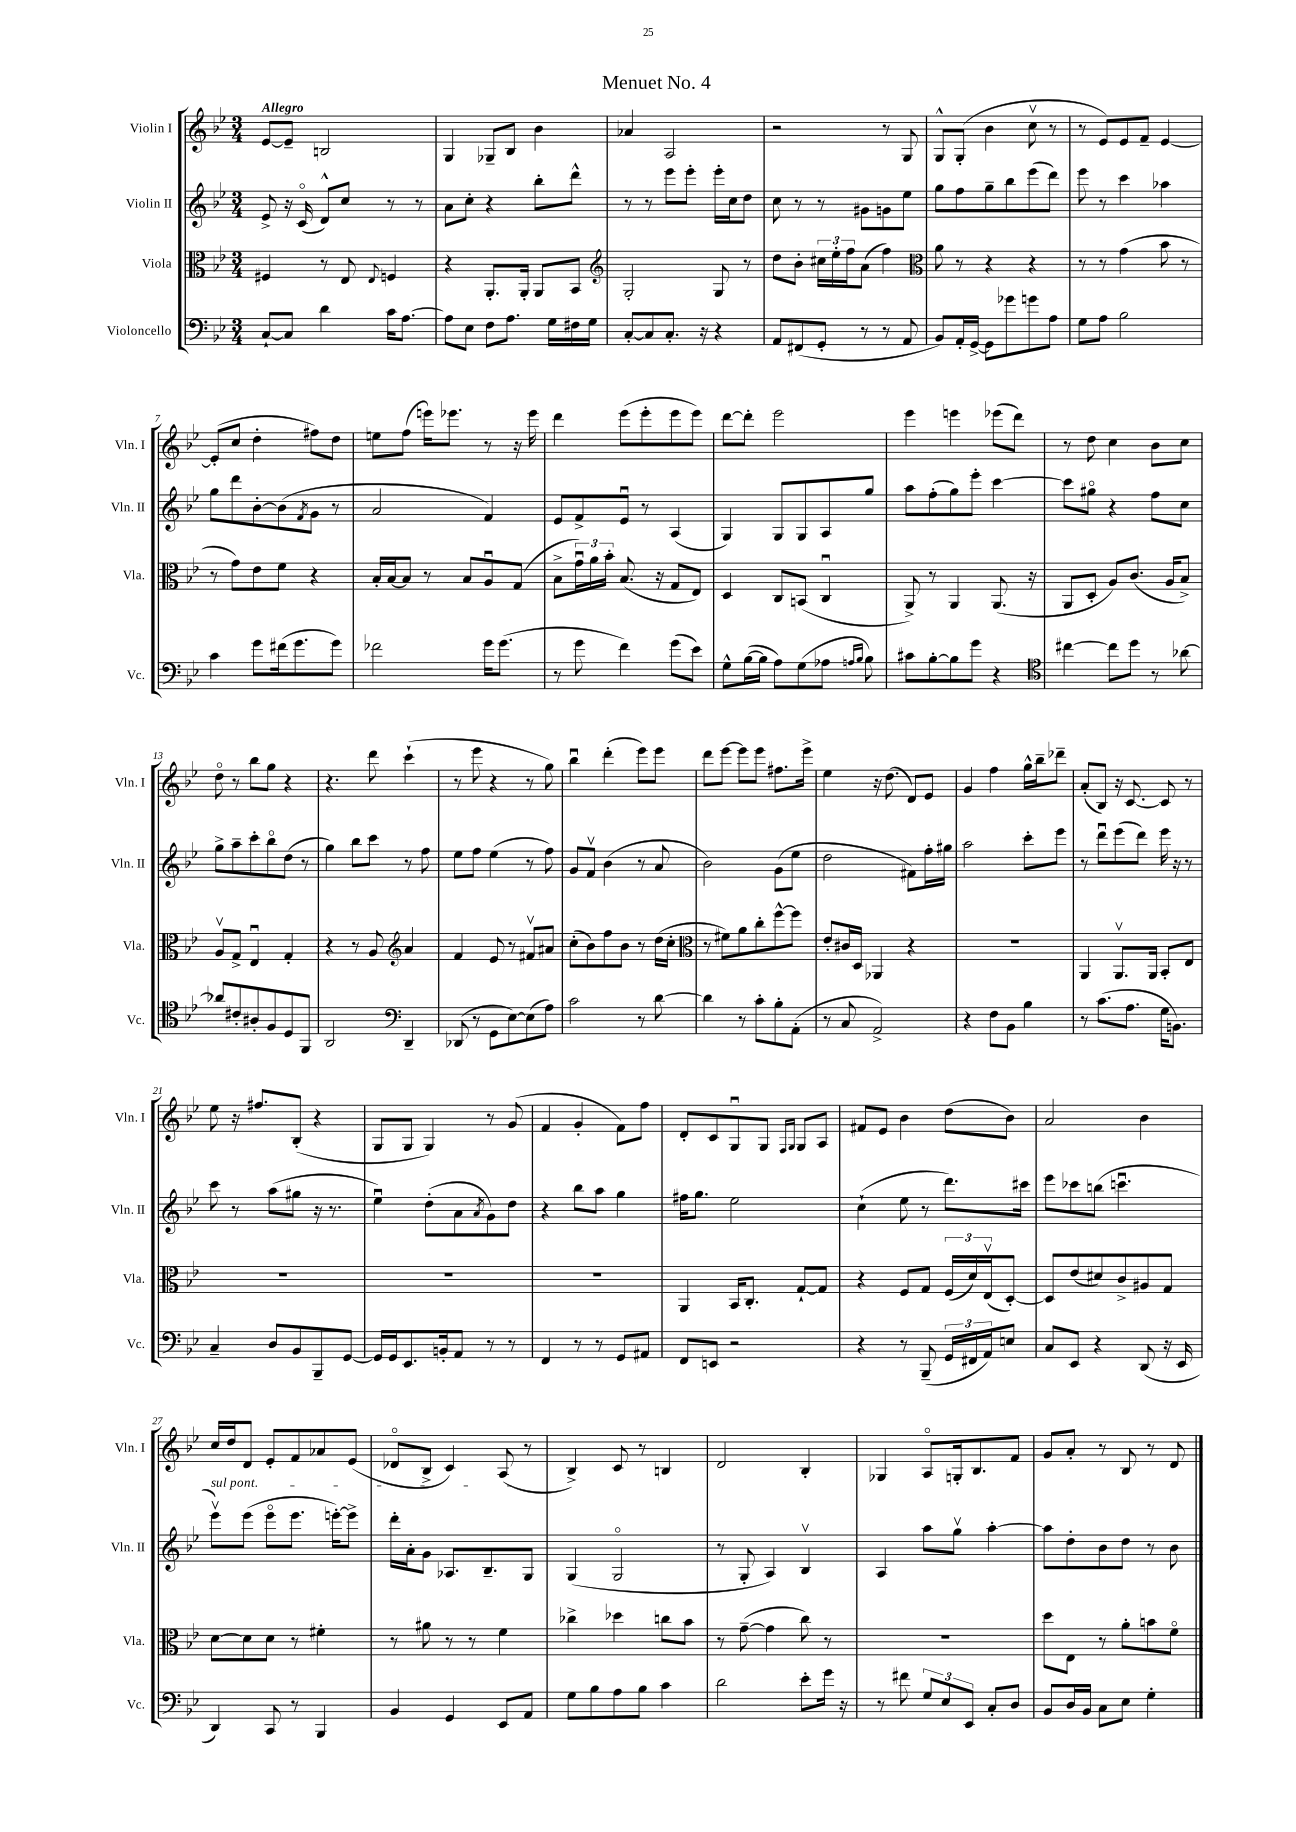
\header { title = "Menuet No. 4" }
<<
\new StaffGroup <<
\new Staff = "s0" \with { instrumentName = "Violin I" shortInstrumentName = "Vln. I" } {
    \clef treble \key bes \major \numericTimeSignature \time 3/4 \tempo "Allegro"
    ees'8~ ees'8-- b2 |
    g4 ges8-- bes8 bes'4 |
    aes'4 a2 |
    r2 r8 g8 |
    g8-^ g8-.( bes'4 c''8\upbow r8 |
    r8 ees'8) ees'8 f'8-- ees'4~ |
    ees'8-.( c''8 d''4-. fis''8) d''8 |
    e''8 f''8( e'''16) ees'''8. r8 r16 ees'''16 |
    d'''4 ees'''8( ees'''8-. ees'''8 ees'''8) |
    d'''8~ d'''8-. ees'''2 |
    ees'''4 e'''4 ees'''8( d'''8) |
    r8 d''8 c''4 bes'8 c''8 |
    d''8\flageolet r8 bes''8 g''8 r4 |
    r4. d'''8 c'''4-!( |
    r8 ees'''8 r4 r8 g''8) |
    bes''4\downbow d'''4-.( ees'''8) ees'''8 |
    d'''8 ees'''8~ ees'''8 ees'''8 fis''8. ees'''16-> |
    ees''4 r16 d''8.( d'8) ees'8 |
    g'4 f''4 g''16-^ bes''16-- des'''8-- |
    a'8-.( bes8) r16 c'8.~ c'8 r8 |
    ees''8 r16 fis''8. bes8-.( r4 |
    g8 g8 g4) r8 g'8( |
    f'4 g'4-. f'8) f''8 |
    d'8-. c'8 g8\downbow g8 \grace { f16 g16 } g8 a8 |
    fis'8 ees'8 bes'4 d''8( bes'8) |
    a'2 bes'4 |
    c''16 d''16 d'8 ees'8-. f'8 aes'8 ees'8( |
    des'8\flageolet bes8-> c'4) a8( r8 |
    bes4->) c'8 r8 b4 |
    d'2 bes4-. |
    ges4 a8\flageolet g16-. bes8. f'8 |
    g'8 a'8-. r8 bes8 r8 d'8 \bar "|." |
}
\new Staff = "s1" \with { instrumentName = "Violin II" shortInstrumentName = "Vln. II" } {
    \clef treble \key bes \major \numericTimeSignature \time 3/4
    ees'8-> r16 c'16\flageolet( d'8-^) c''8 r8 r8 |
    a'8 c''8-. r4 bes''8-. d'''8-^ |
    r8 r8 ees'''8 ees'''8-. ees'''16-. c''16 d''8 |
    c''8 r8 r8 gis'8 g'8 ees''8 |
    g''8 f''8 g''8-- bes''8 ees'''8( d'''8) |
    ees'''8 r8 c'''4 aes''4 |
    g''8 d'''8 bes'8~-. bes'8( \acciaccatura { f'8 } g'8 r8 |
    a'2 f'4) |
    ees'8 f'8-> ees'8\downbow r8 a4( |
    g4) g8 g8 a8 g''8 |
    a''8 f''8-.( g''8) ees'''8-. c'''4~ |
    c'''8 gis''8\flageolet r4 f''8 c''8 |
    g''8-> a''8-- c'''8-. bes''8\flageolet d''8( r8 |
    g''4) bes''8 c'''8 r8 f''8 |
    ees''8 f''8 ees''4( r8 f''8) |
    g'8 f'8\upbow bes'4( r8 a'8 |
    bes'2) g'8( ees''8 |
    d''2 fis'8) f''16-. gis''16 |
    a''2 c'''8-. ees'''8 |
    r8 d'''8\downbow ees'''8( d'''8) ees'''16 r16 r8 |
    c'''8 r8 a''8( gis''8 r16 r8. |
    ees''4\downbow) d''8-.( a'8 \acciaccatura { a'8 } g'8) d''8 |
    r4 bes''8 a''8 g''4 |
    fis''16 g''8. ees''2 |
    c''4-!( ees''8 r8 d'''8.) cis'''16 |
    ees'''8 ces'''8 b''8( c'''4.\downbow |
    \once \override TextSpanner.bound-details.left.text = \markup { \italic "sul pont." } ees'''8\upbow\startTextSpan) ees'''8( ees'''8\flageolet ees'''8. e'''16~-.) e'''8-> |
    d'''16-. a'16-. g'8 aes8. bes8.-- g8\stopTextSpan |
    g4( g2\flageolet |
    r8 g8-. a4) bes4\upbow |
    a4 a''8 g''8\upbow a''4~-. |
    a''8 d''8-. bes'8 d''8 r8 bes'8 \bar "|." |
}
\new Staff = "s2" \with { instrumentName = "Viola" shortInstrumentName = "Vla." } {
    \clef alto \key bes \major \numericTimeSignature \time 3/4
    fis4 r8 ees8 \appoggiatura { ees8 } f4 |
    r4 a,8.-. a,16-. a,8 bes,8 |
    \clef treble g2-. g8 r8 |
    d''8 bes'8-. \tuplet 3/2 { cis''16 ees''16-. f''16 } a'8( f''4) |
    \clef alto a'8 r8 r4 r4 |
    r8 r8 g'4( bes'8 r8 |
    r8 g'8) ees'8 f'8 r4 |
    bes16-. bes16~ bes8 r8 bes8 a8\downbow g8( |
    bes8-> \tuplet 3/2 { g'16\downbow) a'16 bes'16-. } bes8.( r16 g8 ees8) |
    d4 c8 b,8( c4\downbow |
    a,8->) r8 a,4 a,8.( r16 |
    a,8 d8-. a8) c'8.( a16 bes8->) |
    a8\upbow g8-> ees4\downbow g4-. |
    r4 r8 a8 \clef treble a'4 |
    f'4 ees'8 r8 fis'8\upbow ais'8 |
    c''8-.( bes'8) f''8 bes'8 r8 d''16( c''16-. |
    \clef alto r8 fis'8) a'8 c''8-. f''8~-^ f''8 |
    ees'8-. cis'16 d16 aes,4 r4 |
    R2. |
    a,4 a,8.\upbow a,16 bes,8-. ees8 |
    R2. |
    R2. |
    R2. |
    a,4 bes,16 c8.-. g8~-! g8 |
    r4 f8 g8 \tuplet 3/2 { f16( d'16) ees16\upbow( } d8~-.) |
    d8 ees'8( dis'8) c'8-> ais8 g8 |
    d'8~ d'8 d'8 r8 fis'4-. |
    r8 ais'8 r8 r8 f'4 |
    ces''4-> des''4 c''8 bes'8 |
    r8 g'8~--( g'4 c''8) r8 |
    R2. |
    d''8 ees8 r8 a'8-. b'8 f'8\flageolet \bar "|." |
}
\new Staff = "s3" \with { instrumentName = "Violoncello" shortInstrumentName = "Vc." } {
    \clef bass \key bes \major \numericTimeSignature \time 3/4
    c8~-! c8 d'4 c'16 a8.~ |
    a8 ees8 f8 a8. g16 fis16 g16 |
    c8~-. c8 c8.-. r16 r4 |
    a,8 fis,8( g,8-. r8 r8 a,8 |
    bes,8) a,16-. g,16~-> g,8 ges'8 g'8 a8 |
    g8 a8 bes2 |
    c'4 g'8 fis'16( g'8. g'8) |
    fes'2 g'16 g'8.( |
    r8 g'8 f'4) g'8( ees'8) |
    g8-^ bes16~( bes16 a8) g8( aes8 \grace { a16 bes16 } bes8) |
    cis'8 bes8~-. bes8 g'8 r4 |
    \clef tenor cis''4~ cis''8 d''8 r8 aes'8~ |
    aes'8 cis'8-. ais8-. f8 d8 f,8 |
    a,2 \clef bass d,4-- |
    des,8( r8 g,8 ees8~) ees8( a8) |
    c'2 r8 d'8~ |
    d'4 r8 c'8-. bes8-. a,8-.( |
    r8 c8 a,2->) |
    r4 f8 bes,8 bes4 |
    r8 c'8.( a8. g16 b,8.) |
    c4-- d8 bes,8 bes,,8-- g,8~ |
    g,16 g,16 ees,8. b,16-. a,8 r8 r8 |
    f,4 r8 r8 g,8 ais,8 |
    f,8 e,8 r2 |
    r4 r8 bes,,8--( \tuplet 3/2 { g,16 fis,16 a,16) } e8 |
    c8 ees,8 r4 d,8( r16 ees,16 |
    d,4) c,8 r8 bes,,4 |
    bes,4 g,4 ees,8 a,8 |
    g8 bes8 a8 bes8 c'4 |
    d'2 ees'8-. g'16 r16 |
    r8 fis'8 \tuplet 3/2 { g8 ees8 ees,8 } c8-. d8 |
    bes,8 d16 bes,16 c8 ees8 g4-. \bar "|." |
}
>>
>>
